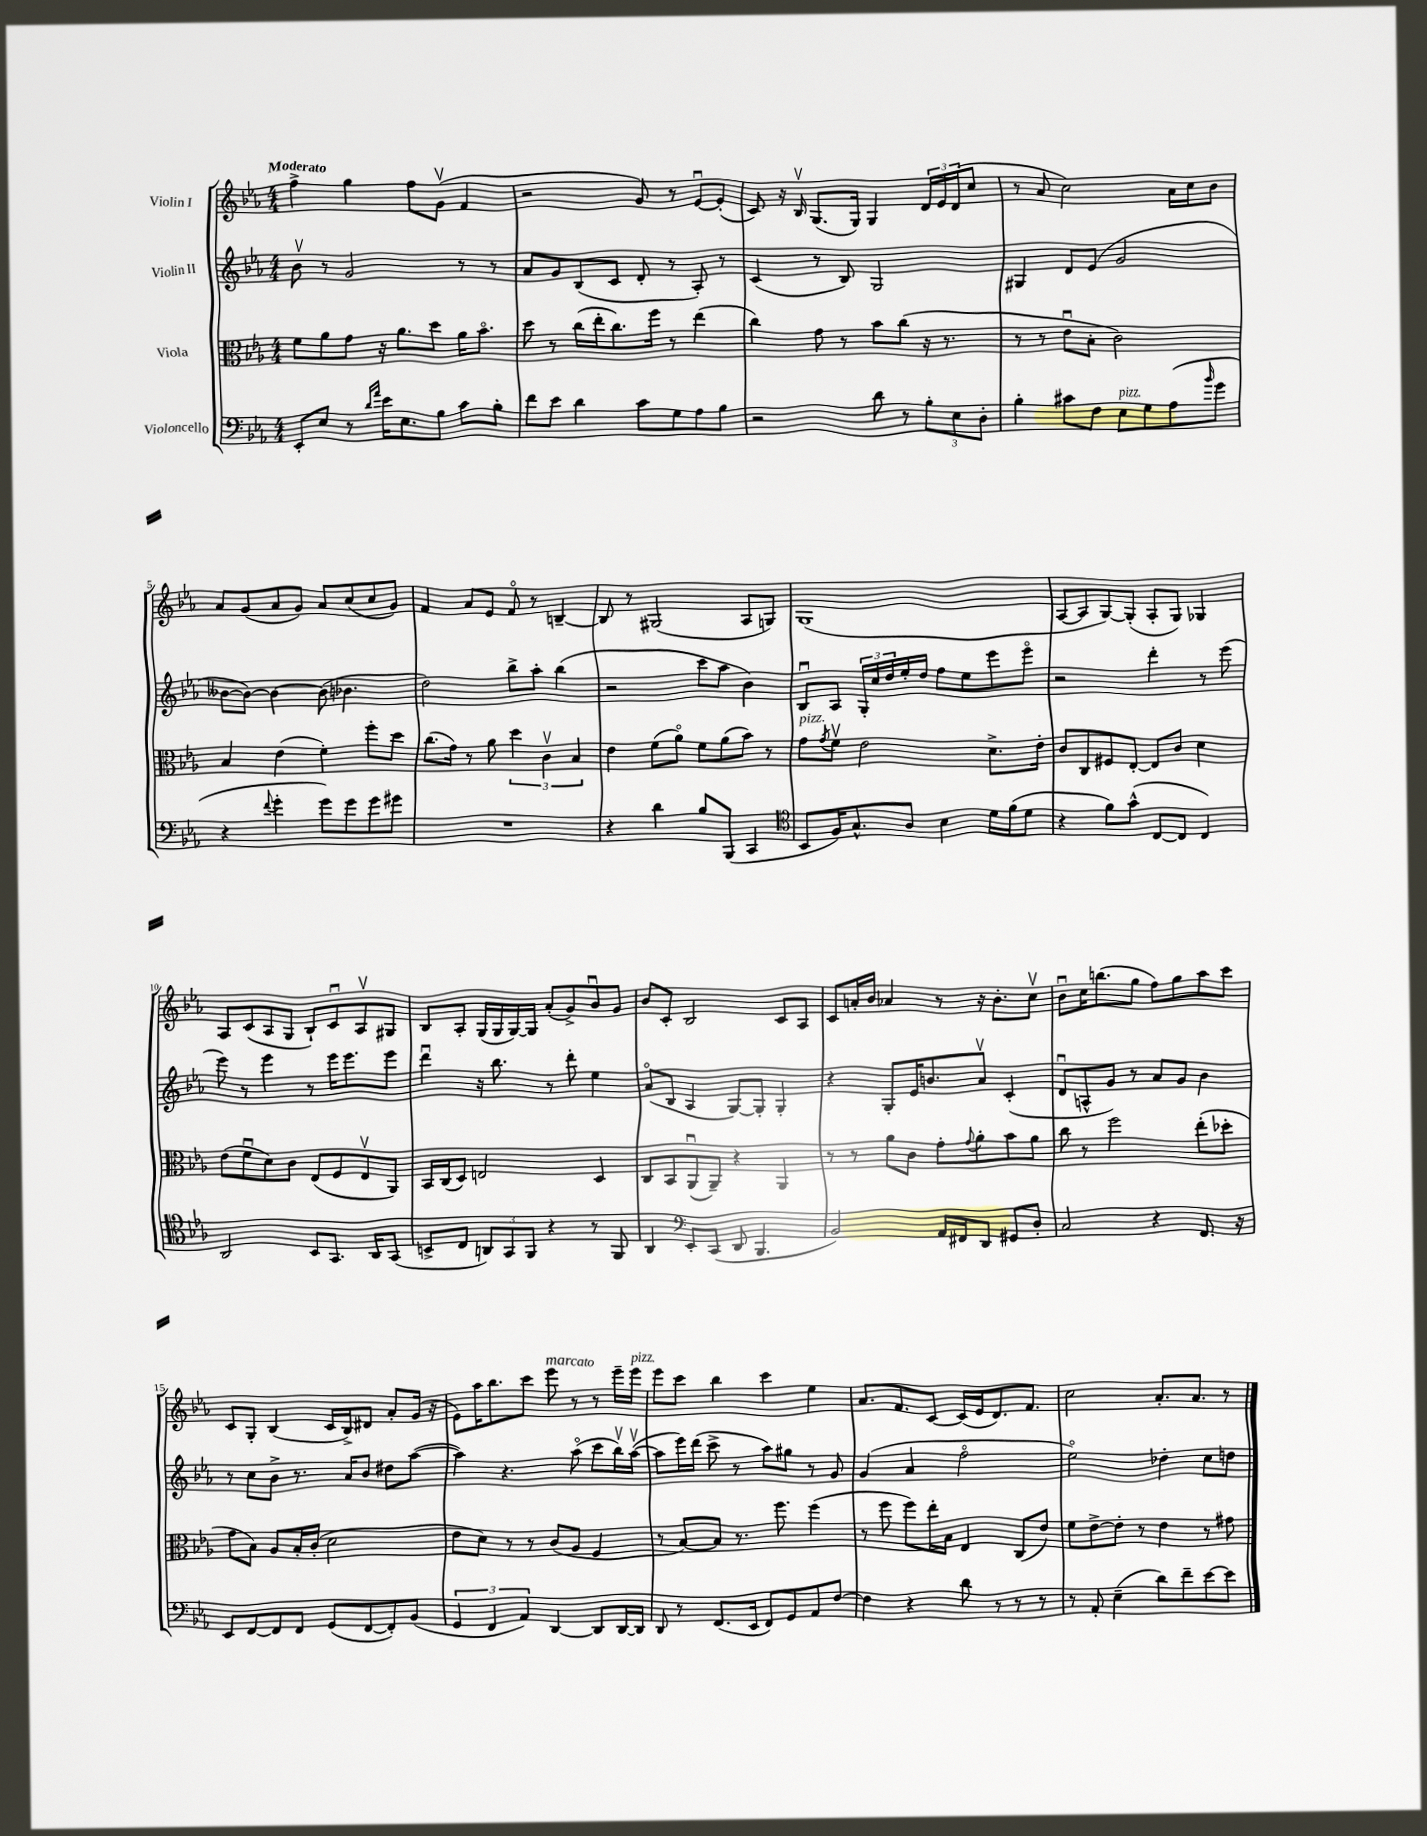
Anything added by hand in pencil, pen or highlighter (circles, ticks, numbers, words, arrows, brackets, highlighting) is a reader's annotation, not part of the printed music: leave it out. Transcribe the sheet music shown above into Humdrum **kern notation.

**kern	**kern	**kern	**kern
*staff4	*staff3	*staff2	*staff1
*clefF4	*clefC3	*clefG2	*clefG2
*k[b-e-a-]	*k[b-e-a-]	*k[b-e-a-]	*k[b-e-a-]
*M4/4	*M4/4	*M4/4	*M4/4
8EE-'	8f	8b-v	4ff^
8E-	8a-	8r	.
8r	8g	2g	4gg
16qqd	.	.	.
16qqa-	.	.	.
16e-	16r	.	.
8.E-	8.a-	.	.
.	.	.	8ff
8B-	8dd	.	(8gv
8c	16a-	8r	4f
.	8.b-o	.	.
8B-'	.	8r	.
=	=	=	=
8f	8dd	8a-	2r
8e-	8r	8g	.
4d	(16cc	(8B-	.
.	16ee-'	.	.
.	8.cc)	8c	.
8c	.	8d'	8g)
.	16ff	.	.
8G	8r	8r	8r
8A-	(4ee-	8A-')	[8e-u
8B-	.	8r	(8e-']
=	=	=	=
2r	4cc)	(4c	8c)
.	.	.	16r
.	.	.	16B-v
.	8g	8r	(8.G
.	8r	8B-)	.
.	.	.	16G)
8d	8b-	2G	4G
8r	(8cc	.	.
12B-'	16r	.	24d
.	.	.	24e-
.	8.r	.	.
12E-	.	.	(24d
.	.	.	8cc
12D'	.	.	.
=	=	=	=
4B-'	8r	4G#	8r
.	8r	.	8a-
8c#	8e-u	8d	2cc)
8F	8B-'	(8e-	.
8E-	2c)	2g	.
8G	.	.	.
(8A-	.	.	16a-
.	.	.	16cc
16qqb-	.	.	.
8g	.	.	8b-
=	=	=	=
4r	4B-	[8b--	8a-
.	.	8b--_)	(8g
8qqf	.	.	.
4g'	(4e-	4b--_	8a-
.	.	.	8g)
8g)	4f')	(8b--]	8a-
8g	.	4.b-	(8cc
8g	8ff'	.	8cc
8g#	8dd	.	8g)
=	=	=	=
1r	(8.cc	2dd)	4f
.	16g)	.	.
.	8r	.	8a-
.	8a-	.	8e-
.	6dd	8bb-^	8fo
.	.	8aa-'	8r
.	6cv	.	.
.	.	(4bb-	[4B~
.	6B-	.	.
=	=	=	=
4r	4e-	2r	8B]
.	.	.	8r
4d	(8f	.	(2G#
.	8a-o)	.	.
8B-	8f	8ccc	.
(8BBB-	(8a-	8aa-	.
4CC	8b-)	4b-)	8A-
.	8r	.	8G)
=	=	=	=
*clefC4	*	*	*
8BB-	8g	8B-u	(1G
.	8qg	.	.
16F)	8fv	8A-	.
8.G^^	.	.	.
.	2e-	24G'	.
.	.	24cc	.
.	.	24dd	.
8A-	.	16ee-'	.
.	.	16dd	.
4B-	.	8ff	.
.	.	8ee-	.
16d	8.d^	8eee-	.
(16f	.	.	.
8d	.	8eee-o	.
.	16e-'	.	.
=	=	=	=
4r	8c	2r	[8A-
.	8C	.	8A-]
8f)	8F#	.	[8G)
(8g^^	[8E-'	.	(8G']
[8C	8E-]	4ddd'	8A-'
8C]	8c	.	8G)
4C)	4d	8r	4G-
.	.	(8eee-	.
=	=	=	=
2AA-	(8e-	8eee-)	8A-
.	8fu	8r	(8c
.	8d)	4eee-	8A-
.	8c	.	8G
8BB-	(8E-	8r	8B-`)
8.GG	8F	16eee-	8cu
.	.	8.eee-	.
.	8E-v	.	8A-v
16AA-	.	.	.
(8GG	8AA-)	8eee-	8G#
=	=	=	=
8BB^	16BB-	4dddu	8B-
.	(16C	.	.
8C	8D)	.	8A-'
12AA)	2E	16r	(16G
.	.	8.bb-	16G
12GG	.	.	.
.	.	.	[16G)
12FF	.	.	.
.	.	.	16G]
4r	.	8r	(8a-'
.	.	8ddd'	8g^)
8r	4D	4ee-	8b-u
8FF	.	.	8g
=	=	=	=
4AA-	8C	(8a-o	8b-
.	8BB-	8B-	8c'
*clefF4	*	*	*
8EE-'	(8AA-u	4A-	2B-
(8CC	8AA-~)	.	.
8DD	4r	[8G)	.
4.BBB-	.	8G']	.
.	4AA-	4G'	8c
.	.	.	8A-
=	=	=	=
2BB-)	8r	4r	8c
.	8r	.	16a'
.	.	.	16b-
.	8a-	8G'	4a-
.	8c	16e-	.
.	.	8.b	.
16AA-	8g'	.	8r
16FF#	.	.	.
.	8qqg	.	.
8DD	8a-'	8a-v	16r
.	.	.	8.b-'
8GG#	8b-	(4c'	.
8D'	8a-	.	8ccv
=	=	=	=
2C	8cc	8du	8b-u
.	8r	8A^^	16cc
.	.	.	(8.bb
.	2ff	8g)	.
.	.	8r	8gg
4r	.	8a-	8ff)
.	.	8g	8gg
8.FF	(8ee-'	4b-	8aa-
.	8dd-'	.	8ccc
16r	.	.	.
=	=	=	=
8EE-	8g	8r	8c
[8FF	8B-)	8cc	8G'
8FF]	8A-	8b-^	(4B-
8FF	16B-'	8.r	.
.	(16c'	.	.
(8GG	2d	.	16c
.	.	16a-	16B-^)
[8FF	.	8b-	8d#
8FF'])	.	8dd#	8a-'
(8BB-	.	([8aa-	(16g
.	.	.	16r
=	=	=	=
6GG	8e-	4aa-])	8e-)
.	8d)	.	16aa-
6FF	.	.	.
.	.	.	8.bb-
.	8r	4.r	.
6AA-)	.	.	.
.	8r	.	8ccc
[4DD	(8c	.	8eee-
.	8A-	(8aa-o	8r
8DD]	4F	8ccc	8r
[16DD	.	16bb-v)	16eee-~
16DD]	.	([16aa-v	16eee-
=	=	=	=
8DD	8r	8aa-]	8eee-
8r	[8B-)	16eee-)	8ccc
.	.	(16ddd	.
(8.FF	8B-]	8ccc^	4bb-
.	8.r	8r	.
16EE-	.	.	.
8FF)	.	8aa-)	4ccc
.	8.ff	.	.
8GG	.	8gg#	.
8AA-	(4ff	8r	4ee-
[8F	.	8g	.
=	=	=	=
4F]	8r	(4g	8.a-
.	8ff	.	.
.	.	.	8.f
4r	8ff)	4a-	.
.	16ee-'	.	[8c
.	16B-	.	.
8d	4E-	2ffo	(16c]
.	.	.	16e-
8r	.	.	8.d)
8r	(8C	.	.
.	.	.	8.f
8r	8e-)	.	.
=	=	=	=
8r	8f	2ee-o)	2cc
8AA-'	[8e-^	.	.
(4E-~	8e-']	.	.
.	8r	.	.
8d)	4e-	4dd-'	8.a-'
8f~	.	.	.
.	.	.	8.a-
[8e-	8r	8cc	.
8e-]	8g#	8dd	8r
==	==	==	==
*-	*-	*-	*-
